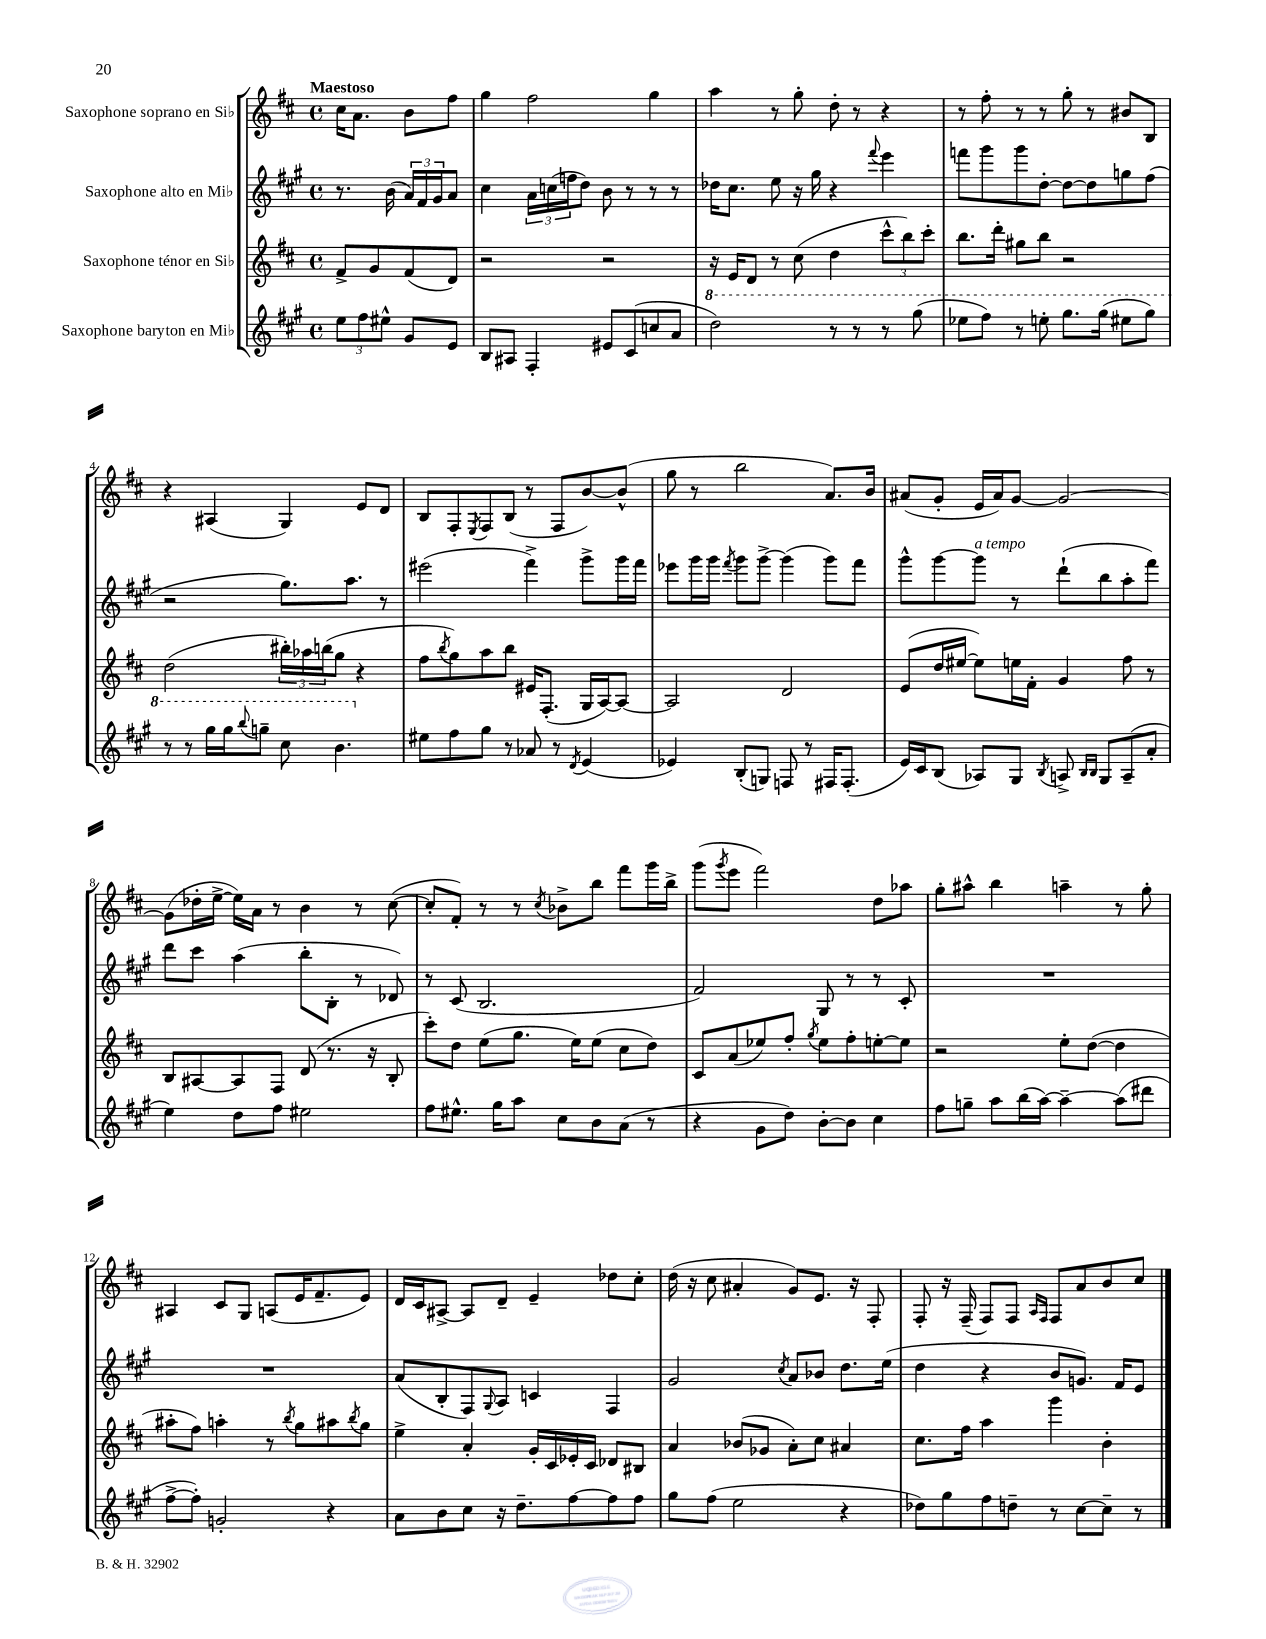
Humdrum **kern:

**kern	**kern	**kern	**kern
*staff4	*staff3	*staff2	*staff1
*clefG2	*clefG2	*clefG2	*clefG2
*k[f#c#g#]	*k[f#c#]	*k[f#c#g#]	*k[f#c#]
*M4/4	*M4/4	*M4/4	*M4/4
*met(c)	*met(c)	*met(c)	*met(c)
12ee	8f#^	8.r	16cc#
.	.	.	8.a
12ff#	.	.	.
.	8g	.	.
12ee#^^	.	.	.
.	.	(16b	.
8g#	(8f#	24a)	8b
.	.	24f#	.
.	.	24g#	.
8e	8d)	8a	8ff#
=	=	=	=
8B	2r	4cc#	4gg
8A#	.	.	.
4F#'	.	24a	2ff#
.	.	(24cc	.
.	.	24ff	.
.	.	8dd)	.
8e#	2r	8b	.
(8c#	.	8r	.
8cc	.	8r	4gg
8a	.	8r	.
=	=	=	=
2ddd)	16r	16dd-	4aa
.	16e	8.cc#	.
.	8d	.	.
.	8r	8ee	8r
.	(8cc#	16r	8gg'
.	.	16gg#	.
8r	4dd	4r	8dd'
8r	.	.	8r
.	.	8qqfff#	.
8r	12ccc#^^	4eee	4r
.	12bb)	.	.
(8ggg#	.	.	.
.	12ccc#'	.	.
=	=	=	=
8eee-	8.bb	8fff	8r
8fff#)	.	8ggg#	8ff#'
.	16ddd'	.	.
8r	8gg#	8ggg#	8r
8eee'	8bb	[8dd'	8r
8.ggg#	2r	8dd_	8gg'
.	.	8dd]	8r
(16ggg#	.	.	.
8eee#	.	8gg	8b#
8ggg#)	.	(8ff#	8B
=	=	=	=
8r	(2dd	2r	4r
8r	.	.	.
16ggg#	.	.	(4A#
16ggg#	.	.	.
8qqbbb	.	.	.
8ggg~	.	.	.
8ccc#	24bb#')	8.gg#)	4G)
.	24aa-	.	.
.	(24bb	.	.
4.bb	8gg	.	.
.	.	8.aa	.
.	4r	.	8e
.	.	8r	8d
=	=	=	=
8ee#	8ff#	(2eee#	8B
.	8qbb	.	.
8ff#	8gg)	.	8F#'
.	.	.	8qE
8gg#	8aa	.	8F#
8r	8bb	.	(8B
8a-	16e#	4fff#^)	8r
.	(8.F#'	.	.
8r	.	.	8F#
8qd	.	.	.
(4e	16G	8ggg#^	[8b)
.	[16A)	.	.
.	8A_	16ggg#	(8b^^]
.	.	16fff#	.
=	=	=	=
4e-)	2A]	8eee-	8gg
.	.	16ggg#	8r
.	.	16ggg#	.
.	.	8qfff#	.
(8B'	.	8ggg#	2bb
8G)	.	[8ggg#^	.
8F	2d	(4ggg#]	.
8r	.	.	.
16F#	.	8ggg#)	8.a)
(8.F#'	.	.	.
.	.	8fff#	.
.	.	.	16b
=	=	=	=
16e)	(8e	8ggg#^^	(8a#
16c#	.	.	.
(8B	16dd	[8ggg#	8g'
.	[16ee#	.	.
8A-)	8ee#])	8ggg#]	16e
.	.	.	16a#)
8G#	16ee	8r	[8g
.	16f#'	.	.
8qB	.	.	.
8A^	4g	(8ddd`	2g_
16qqB	.	.	.
16qqB	.	.	.
8G#	.	8bb	.
(8A~	8ff#	8aa'	.
8a'	8r	8fff#)	.
=	=	=	=
4ee)	8B	8ddd	(8g]
.	[8A#	8ccc#	16dd-'
.	.	.	[16ee^
8dd	8A#]	(4aa	16ee])
.	.	.	16a
8ff#	8F#	.	8r
2ee#	(8d	8bb'	4b
.	8.r	8B'	.
.	.	8r	8r
.	16r	.	.
.	8B'	8d-)	([8cc#
=	=	=	=
8ff#	8ccc#')	8r	8cc#']
8.ee#^^	8dd	(8c#	8f#')
.	(8ee	2.B	8r
16gg#	.	.	.
8aa	8.gg	.	8r
.	.	.	8qcc#
8cc#	.	.	8b-^
.	16ee)	.	.
8b	(8ee	.	8bb
(8a	8cc#	.	8fff#
8r	8dd)	.	16ggg
.	.	.	16bb^
=	=	=	=
4r	8c#	2f#)	(8ggg
.	.	.	8qggg
.	(8a	.	8eee
8g#	8ee-)	.	2fff#)
8dd)	8ff#'	.	.
.	8qgg	.	.
[8b'	8ee-	8G#	.
8b]	8ff#'	8r	.
4cc#	[8ee'	8r	8dd
.	8ee]	8c#'	8aa-
=	=	=	=
8ff#	2r	1r	8gg'
8gg~	.	.	8aa#^^
8aa	.	.	4bb
(16bb	.	.	.
[16aa)	.	.	.
4aa~_	8ee'	.	4aa~
.	([8dd	.	.
(8aa]	4dd]	.	8r
8ddd#	.	.	8gg'
=	=	=	=
[8ff#^	8aa#'	1r	4A#
8ff#'])	8ff#)	.	.
2g'	4aa'	.	8c#
.	.	.	8G
.	8r	.	(8A
.	8qbb	.	.
.	8gg	.	16e
.	.	.	8.f#~
4r	8aa#	.	.
.	8qbb	.	.
.	8gg	.	8e)
=	=	=	=
8a	4ee^	(8a	16d
.	.	.	16c#
8b	.	8B'	[8A#^
8cc#	4a'	8F#)	8A#]
.	.	8qqG#	.
16r	.	8A	8d~
8.dd~	.	.	.
.	16g'	4c	4e~
.	16c#	.	.
[8ff#	16e-'	.	.
.	16c#	.	.
8ff#]	8d-	4F#	8dd-
8ff#	8B#	.	8cc#'
=	=	=	=
8gg#	4a	2g#	(16dd
.	.	.	16r
(8ff#	.	.	8cc#
2ee	(8b-	.	4a#'
.	8g-	.	.
.	.	8qcc#	.
.	8a')	8a	8g)
.	8cc#	8b-	8.e
4r	4a#	8.dd	.
.	.	.	16r
.	.	.	8F#'
.	.	(16ee	.
=	=	=	=
8dd-)	8.cc#	4dd	8F#'
8gg#	.	.	16r
.	16ff#	.	(16F#~
8ff#	4aa	4r	8F#)
8dd~	.	.	8F#
.	.	.	16qqA
.	.	.	16qqF#
8r	4ggg	8b	8F#
[8cc#	.	8.g)	8a
8cc#~]	4b'	.	8b
.	.	16f#	.
8r	.	8e	8cc#
==	==	==	==
*-	*-	*-	*-
